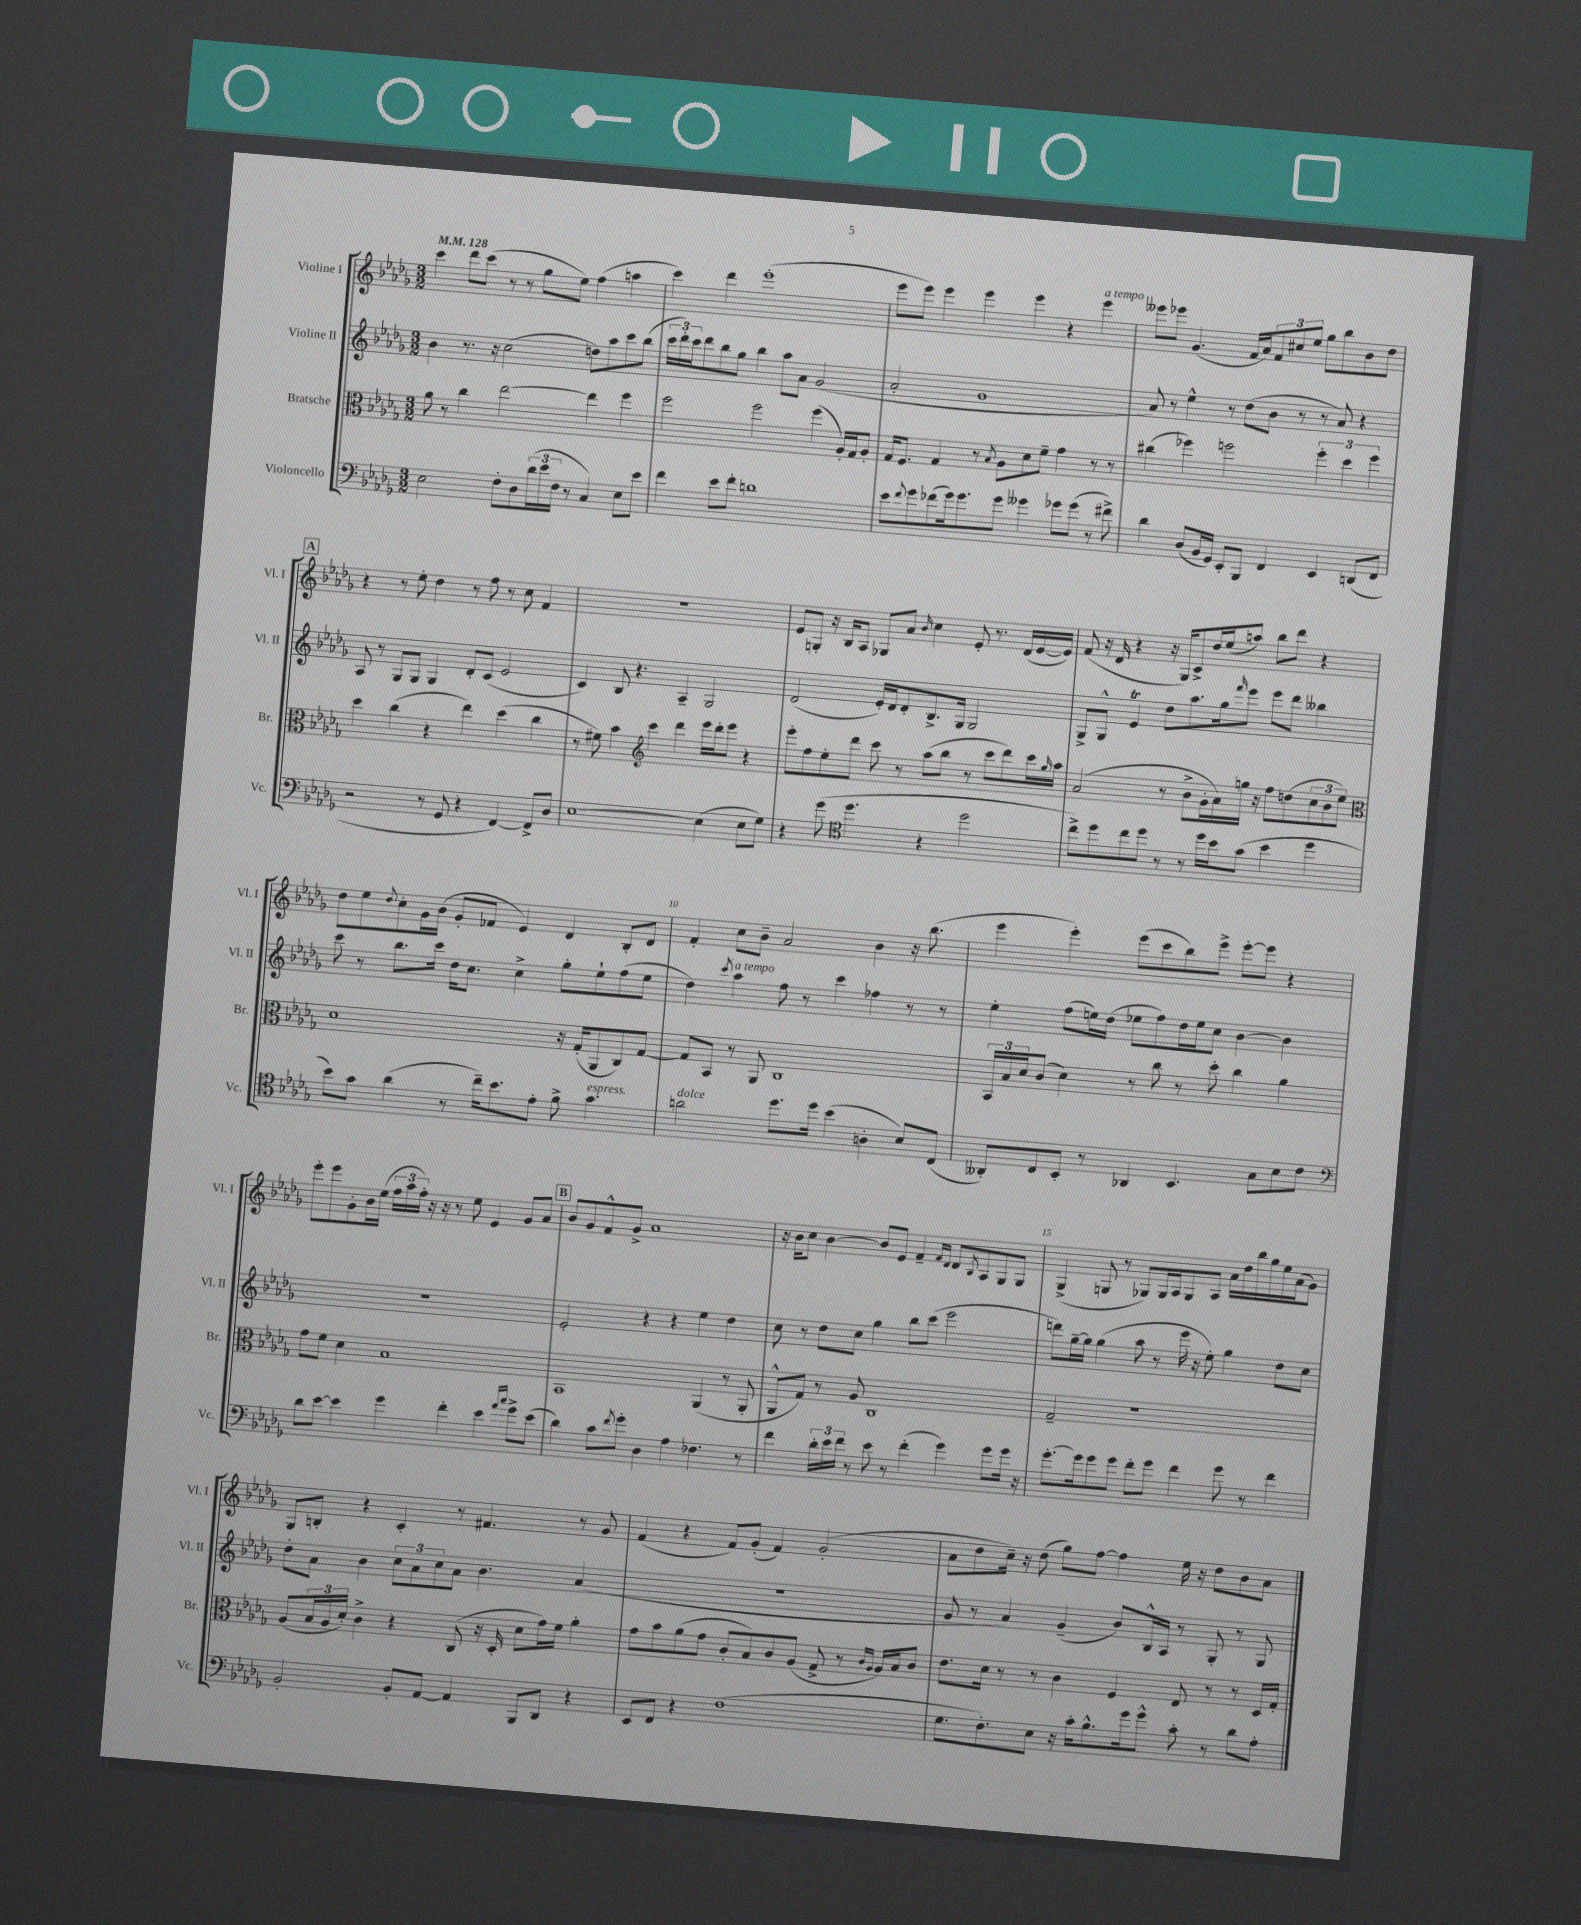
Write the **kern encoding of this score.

**kern	**kern	**kern	**kern
*staff4	*staff3	*staff2	*staff1
*clefF4	*clefC3	*clefG2	*clefG2
*k[b-e-a-d-g-]	*k[b-e-a-d-g-]	*k[b-e-a-d-g-]	*k[b-e-a-d-g-]
*M3/2	*M3/2	*M3/2	*M3/2
*MM128	*MM128	*MM128	*MM128
2E-\	8a-\	4b-\	4ccc\
.	8r	.	.
.	4cc\	8.r	8ddd-\L
.	.	.	(8ccc\J
.	.	16r	.
8F'\L	[2ee-\	(2cc\	8r
8D-\	.	.	8r
(24d-\L	.	.	8gg-\L
24e-\	.	.	.
24F\JJ	.	.	.
8r	.	.	8ee-\J)
4C/)	4ee-\]	8dd\L)	(4ff\
.	.	8aa-\	.
8E-\L	4ff\	8ccc\	4aa\
8e-\J	.	(8bb-\J	.
=	=	=	=
4f\	2ff\	24ccc\LL	4ccc\)
.	.	24ddd-'\)	.
.	.	24ccc\J	.
.	.	8ddd-\	.
8e-\L	.	8bb-\	4ddd-\
8f'\J	.	8gg-\J	.
1d	2ff\	4bb-\	(1eee-'
.	.	8aa-\L	.
.	.	8a-\J	.
.	(4ff\	(2g-/	.
.	16A-'/LL)	.	.
.	16G-/J	.	.
.	8A-'/J	.	.
=	=	=	=
8e-\L	16G-/LK	2a-'/	8eee-\L
.	8.F/J	.	.
8qqf/	.	.	.
8g-\	.	.	8eee-\J)
(8f-\	4G-/	.	4eee-\
16g-\k)	.	.	.
8.g-\	.	.	.
.	8r	1g-	4eee-\
.	8qB-/	.	.
8g-\J	8A-\L	.	.
4g--\	8d-\	.	4eee-\
.	8f~\J	.	.
8g-\L	4g-\	.	4r
(8g-\J	.	.	.
8r	8r	.	4eee-\
8f#^\)	8r	.	.
=	=	=	=
4d-\	(4cc#\	8a-/)	8eee--\L
.	.	8r	8eee-\J
(8D-/L	4ff-\)	4ee-^^\	(4.g-/
16BB-/L	.	.	.
16GG-/JJ)	.	.	.
8EE-'/L	2ff\	8r	.
8BBB-/J	.	(8dd-\L	16f/LL
.	.	.	16a-/J)
4FF/	.	8b-\J	12f/
.	.	.	12cc#/
.	.	8r	.
.	.	.	12ee-/J
4EE-/	6ff'\	8r	8gg-\L
.	.	8a-/)	8bb-\
.	6dd-\	.	.
(8DD/L	.	4r	8b-\
.	6ff\	.	.
8FF/J	.	.	8dd-\J
=	=	=	=
2r	4dd-\	8A-/	4r
.	.	8r	.
.	(4cc\	8G-/L	8r
.	.	8G-/J	8ee-'\
8r	4r	4G-/	4dd-\
8GG-/	.	.	.
4r	4ee-\)	8d-'/L	8r
.	.	(8c/J	8ff\
[4FF/)	(4dd-\	2e-/	8r
.	.	.	8cc\
8FF^/]L	4cc\	.	4f/
8D-/J	.	.	.
=	=	=	=
[1E-	8r	4c/)	1.r
.	8f#\)	.	.
.	4b-\	8B-/	.
.	.	4.r	.
*	*clefG2	*	*
.	4ccc\	.	.
.	4ddd-\	4A-~/	.
(4E-\]	16eee-\LL	2G-/	.
.	16ddd-'\J	.	.
.	8eee-\J	.	.
8E-\L	4r	.	.
8G-\J)	.	.	.
=	=	=	=
4r	8eee-'\L	(2d-/	8e-/L
.	8ff\	.	8G'/J
(8g-\	8ee-'\	.	16r
.	.	.	16B-/LK
*clefC4	*	*	*
4.dd-\	8ddd-\J	.	8A-/J
.	8ccc\	16e-'/LL)	8G-/L
.	.	16d-/J	.
.	8r	8d-'/	8a-/J
.	.	.	16qqb-/
4r	(8aa-\L	8.B-^/	4cc\
.	8bb-\J	.	.
.	.	16G-/Jk	.
2dd-\	8r	2G-/	8e-'/
.	8ccc\L	.	8.r
.	8ddd-\)	.	.
.	.	.	(16d-/LL
.	16ccc\L	.	[16e-/
.	16qqgg-/	.	.
.	16aa-\JJ	.	16e-/]JJ)
=	=	=	=
8cc^\L)	(2a-/	8G-^/L	(8f/
8dd-\	.	8G-^^/J	16r
.	.	.	16d-/
8cc\	.	4e-/	4r
8dd-\J	.	.	.
8r	8r	8dd-\L	16r
.	.	.	16G-/LK)
8r	8b-^\L	8.aa-\	8c^/
16dd-\LL	16g-'\L	.	16dd-/L
16b-\J	16a-\)	16gg-\k	(16ee-/J
.	.	16qqfff/	.
(8g-\J	16gg\JJ	8eee-\J	8aa/J)
.	16r	.	.
4b-\	8ff\L	8eee-\L	8bb-\L
.	(8dd\	8ddd-\J	8ddd-\J
4dd-\	12cc\	4bb--\	4r
.	12b-\	.	.
.	12ee-\J)	.	.
=	=	=	=
*	*clefC3	*	*
8b-\L)	1d-	8ccc\	8dd-\L
8g-\J	.	8r	8ee-\
.	.	.	8qqdd-/
(4a-\	.	8.bb-\L	8cc'\
.	.	.	16g-\L
.	.	16ccc\Jk	(16b-\JJ
8r	.	16dd-\LK	8g-'/L
.	.	8.cc\J	.
16cc~\LK)	.	.	8f-/J
8.b-\	.	.	.
.	.	4cc^\	4e-/)
8e-'\J	.	.	.
8f^\	16r	8gg-'\L	4d-/
.	(16G-'/LK	.	.
4.g-\	8AA-/	8ee-`\	.
.	8C/)	(8ff\	8B-'/L
.	[8G-/J	8ee-\J	8d-/J
=	=	=	=
2a\	8G-/]L	4dd-\)	4f'/
.	8BB-/J	.	.
.	.	8qccc/	.
.	8r	4aa-\	8cc\L
.	8AA-/	.	8b-~\J
8.dd-\L	1C	8ff\	2a-/
.	.	8r	.
16dd-\Jk	.	.	.
(4b-\	.	4ccc\	.
4A'\	.	4ff-\	4b-\
8B-/L)	.	8r	16r
.	.	.	(8.bb-\
(8C/J	.	8r	.
=	=	=	=
8AA--'/L)	24BB-/LL	4ee-'\	4eee-\
.	24B-/	.	.
.	24d-/J	.	.
8C/	(8c/J	.	.
8BB-'/J	4d-\)	(8ff\L	4eee-'\)
8r	.	16ee\L)	.
.	.	(16dd-\JJ	.
4AA-/	8r	8ee-\L	(8eee-\L
.	8cc\	8ff\)	8ccc\
4.BB-/	8r	16dd-\L	8bb-\)
.	.	16ee-\J	.
.	8dd-'\	8cc\J	8eee-^\J
.	4cc\	[4b-\	[8eee-'\L
8G-\L	.	.	8eee-\]J
8B-\	4a-\	4b-\]	4r
8c\J	.	.	.
=	=	=	=
*clefF4	*	*	*
8d-\L	8g-\L	1.r	8eee-'\L
[8e-\J	8f\J	.	8eee-\
4e-\]	4d-\	.	8g-'\
.	.	.	16b-\L
.	.	.	(16ee-\JJ
4g-\	1B-	.	24ff\LL
.	.	.	24aa-\
.	.	.	24ff'\JJ)
.	.	.	16r
.	.	.	16r
4f'\	.	.	8r
.	.	.	8ee-\
4e-\	.	.	4e-/
16qqa-/LL	.	.	.
16qqcc/JJ	.	.	.
8g-^\L	.	.	8g-/L
(8e-\J	.	.	8a-/J
=	=	=	=
4d-\)	1BB-	2e-'/	8b-/L
.	.	.	8g-/
8c\L	.	.	8f^^/
8qf/	.	.	.
8g-'\J	.	.	8g-^/J
4D-\	.	4r	1a-
4A-\	.	4r	.
4.F-\	(4AA-/	4ee-\	.
.	8r	4dd-\	.
8r	8AA-'/	.	.
=	=	=	=
4f\	8AA-^^/L	8cc\	16r
.	.	.	16b-\LK
.	8G-/J)	8r	8cc\J
24d-'\LL	8r	8dd-\L	[4b-\
24e-\	.	.	.
24f\JJ	.	.	.
8r	8A-/	8cc\J	.
8e-\	1C	4gg-\	8b-/]L
8r	.	.	8e-/J
(4f'\	.	8bb-\L	4f~/
.	.	(8ccc\J	.
.	.	.	16qqf/LL
.	.	.	16qqd-/JJ
4g-\)	.	2eee-\	8d-/L
.	.	.	8qB-/
.	.	.	8A-/
8g-\L	.	.	8G-/
16g-\Jk	.	.	8G-/J
16r	.	.	.
=	=	=	=
[8.g-'\L	2G-~/	8ddd\L)	(4G-^/
.	.	[16gg-~\L	.
16g-\]k	.	16gg-\]JJ	.
8g-\	.	(4gg-\	8G/
8g-\J	.	.	8r
8f'\L	1r	8aa-\	8G-/L)
8g-\J	.	8r	16G-/L
.	.	.	16A-/J
4f\	.	16eee-\	8G-/
.	.	16r	.
.	.	8ee-'\)	8A-/J
8g-\	.	4gg-\	16a-\LL
.	.	.	16dd-\
8r	.	.	16bb-\
.	.	.	16gg-\
4f\	.	8dd-\L	16ee-\
.	.	.	(16a-\J
.	.	8cc\J	8g-\J)
=	=	=	=
2BB-'/	(8A-/L	8dd-'\L	8G-/L
.	24B-/L	8a-\J	8B'/J
.	24A-/	.	.
.	24d-'/JJ)	.	.
.	4c^\	4b-\	4r
8BB-'/L	4r	12cc\L	4c'/
.	.	12a-\	.
[8AA-/J	.	.	.
.	.	12cc\	.
4AA-/]	(8C/	8a-\J	8r
.	16r	4.b-\	4.f#/
.	16D-'/	.	.
8BBB-/L	8d-\L	.	.
8DD-/J	16g-\L)	.	.
.	16f\JJ	.	.
4r	4a-'\	(4a-/	8r
.	.	.	8g-/
=	=	=	=
8EE-/L	8g-\L	1.r	(4f/
8FF/J	8b-\	.	.
4r	(8a-\	.	4r
.	8g-\J	.	.
(1F	8c'/L	.	8f/L)
.	8B-/)	.	(8g-'/J
.	8c/	.	4f/)
.	(8A-/J	.	.
.	8G-^/	.	(2g-'/
.	8r	.	.
.	16qqc/LL	.	.
.	16qqA-/JJ	.	.
.	16A-/LL)	.	.
.	16B-/J	.	.
.	8c/J	.	.
=	=	=	=
8.G-\L	8.e-\L	8g-/	8a-\L
.	.	8r	8dd-\
8.F'\)	16d-\Jk	.	.
.	8r	4a-/)	16cc~\Jk)
.	.	.	16r
8E-\J	8r	.	(8dd-\
16r	4c\	(4g-~/	8gg-\L)
16c'\LK	.	.	.
8.B-^^\	.	.	[8ff\J
.	4F/	8b-/L)	4ff\]
16g-\k	.	.	.
8g-^^\J	.	16B-^^/L	.
.	.	16A-/JJ	.
8c'\	8E-/	8r	16ee-\
.	.	.	16r
8r	8r	8G-'/	8dd-\L
8d-\L	8r	8r	8b-\
8A-'\J	16D-/LL	8G-/	8a-\J
.	16G-'/JJ	.	.
==	==	==	==
*-	*-	*-	*-
